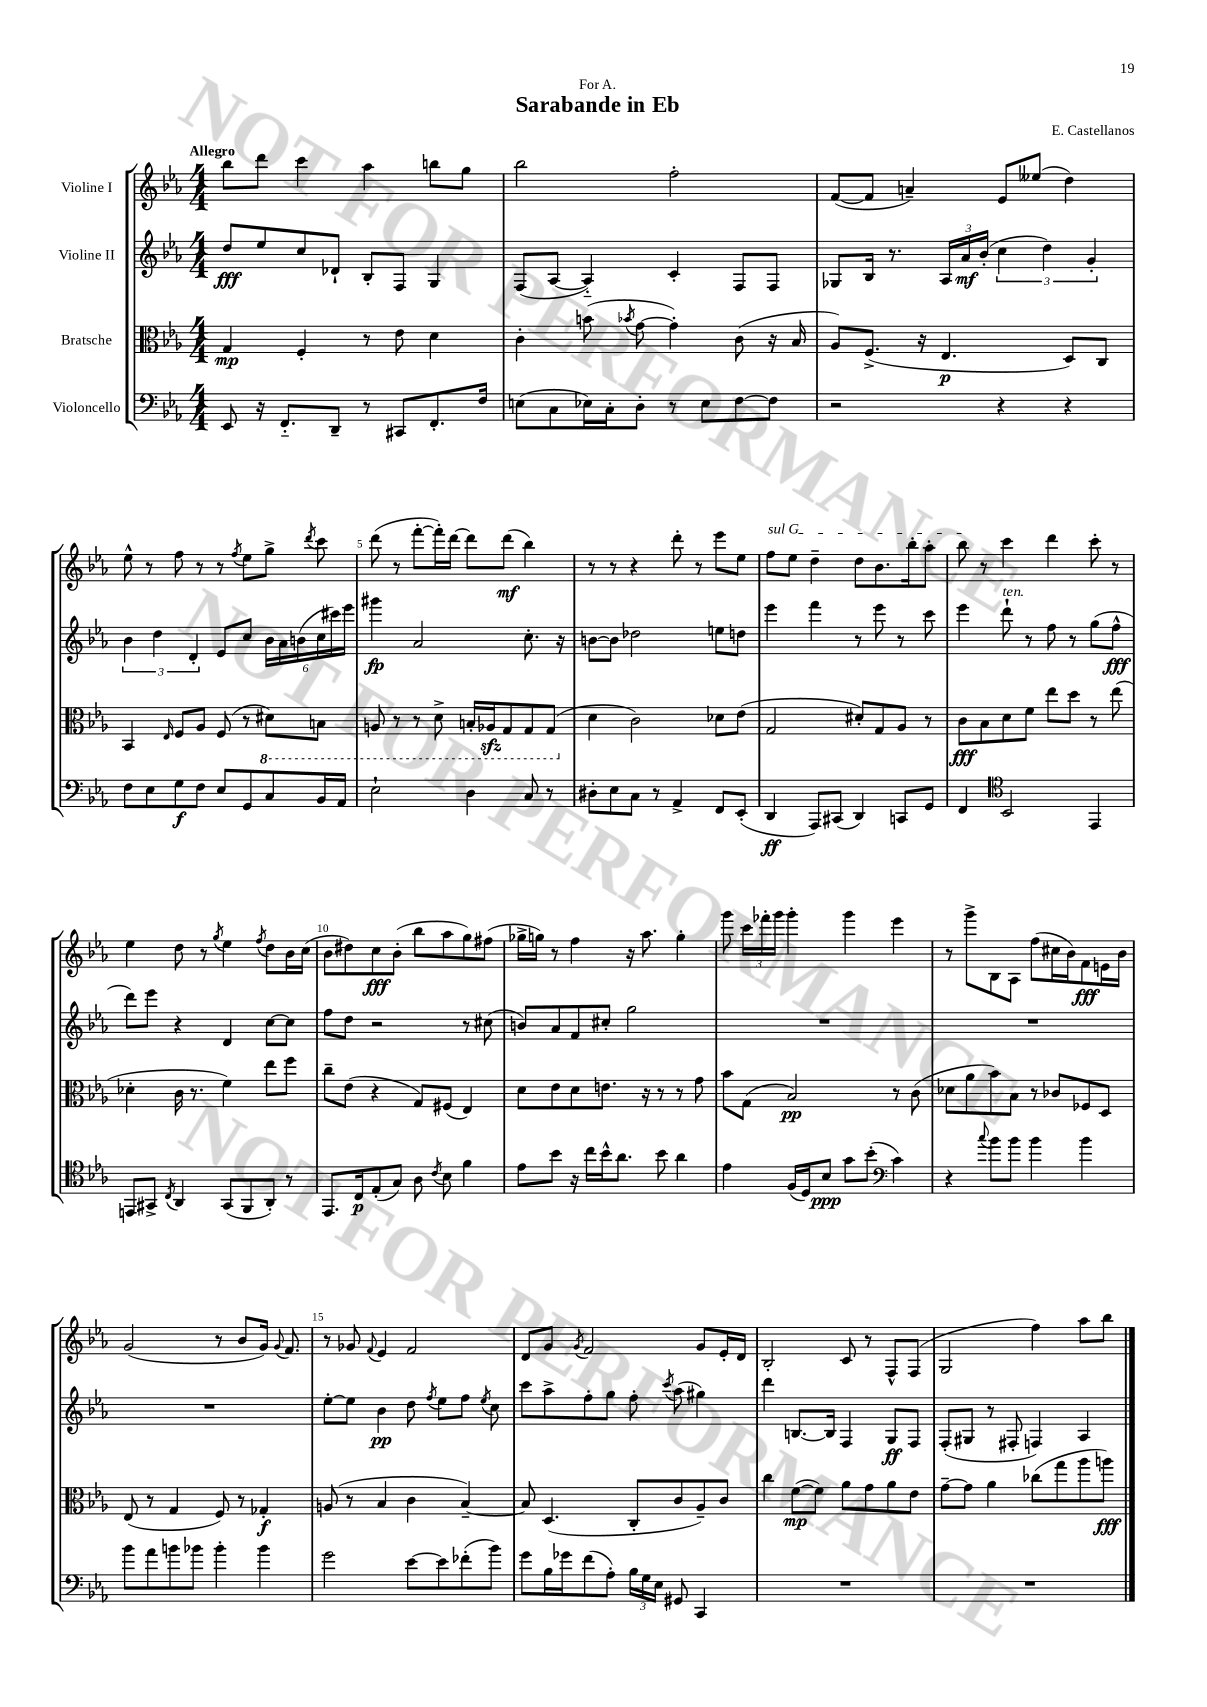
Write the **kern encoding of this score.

**kern	**dynam	**kern	**dynam	**kern	**dynam	**kern	**dynam
*part4	*part4	*part3	*part3	*part2	*part2	*part1	*part1
*staff4	*staff4	*staff3	*staff3	*staff2	*staff2	*staff1	*staff1
*I"Violoncello	*	*I"Bratsche	*	*I"Violine II	*	*I"Violine I	*
*clefF4	*	*clefC3	*	*clefG2	*	*clefG2	*
*k[b-e-a-]	*	*k[b-e-a-]	*	*k[b-e-a-]	*	*k[b-e-a-]	*
*M4/4	*	*M4/4	*	*M4/4	*	*M4/4	*
=1	=1	=1	=1	=1	=1	=1	=1
!	!	!	!	!	!	!LO:TX:a:B:t=Allegro	!
8EE-/	.	4G/	mp	8dd/L	fff	8bb-\L	.
16r	.	.	.	8ee-/	.	8ddd\J	.
8.FF/L	.	.	.	.	.	.	.
.	.	4F'/	.	8cc/	.	4ccc\	.
8DD~/J	.	.	.	8d-X`/J	.	.	.
8r	.	8r	.	8B-'/L	.	4aa-\	.
8CC#X/L	.	8e-\	.	8F/J	.	.	.
8.FF'/	.	4d\	.	4G/	.	8bbn\L	.
.	.	.	.	.	.	8gg\J	.
16F/Jk	.	.	.	.	.	.	.
=2	=2	=2	=2	=2	=2	=2	=2
(8En\L	.	4c'\	.	(8F/L	.	2bb-\	.
8C\	.	.	.	[8A-/J	.	.	.
16E-X\L)	.	(8bn\	.	4A-/])	.	.	.
16C'\J	.	.	.	.	.	.	.
.	.	8qb-X/	.	.	.	.	.
8D'\J	.	[8g\	.	.	.	.	.
8r	.	4g'\])	.	4c'/	.	2ff'\	.
8E-\L	.	.	.	.	.	.	.
[8F\	.	(8c\	.	8F/L	.	.	.
8F\J]	.	16r	.	8F/J	.	.	.
.	.	16B-/	.	.	.	.	.
=3	=3	=3	=3	=3	=3	=3	=3
2r	.	8A-/L)	.	8G-X/L	.	([8f/L	.
.	.	(8.F^/J	.	16B-/Jk	.	8f/J]	.
.	.	.	.	8.r	.	.	.
.	.	.	.	.	.	4an~/)	.
.	.	16r	.	.	.	.	.
.	.	4.E-/	p	24A-/LL	.	.	.
.	.	.	.	24a-/	mf	.	.
.	.	.	.	(24b-'/JJ	.	.	.
4r	.	.	.	6cc\	.	8e-/L	.
.	.	.	.	.	.	(8ee--X/J	.
.	.	.	.	6dd\)	.	.	.
4r	.	8D/L)	.	.	.	4dd\)	.
.	.	.	.	6g'/	.	.	.
.	.	8C/J	.	.	.	.	.
!!LO:LB:g=z
=4	=4	=4	=4	=4	=4	=4	=4
8F\L	.	4BB-/	.	6b-\	.	8ee-^^\	.
8E-\	.	.	.	.	.	8r	.
.	.	.	.	6dd\	.	.	.
.	.	16qqE-/	.	.	.	.	.
8G\	f	8F/L	.	.	.	8ff\	.
.	.	.	.	6d'/	.	.	.
8F\J	.	8A-/J	.	.	.	8r	.
8E-/L	.	(8F/	.	8e-/L	.	8r	.
.	.	.	.	.	.	8qff/	.
8GG/	.	8r	.	8cc/J	.	8ee-\L	.
*	*	*8ba	*	*	*	*	*
8C/	.	8D#X\L)	.	24b-\LL	.	8gg^\J	.
.	.	.	.	24a-\	.	.	.
.	.	.	.	(24bn\	.	.	.
.	.	.	.	.	.	8qddd/	.
16BB-/L	.	8BBn\J	.	24cc\	.	8ccc\	.
.	.	.	.	24ccc#X\)	.	.	.
16AA-/JJ	.	.	.	.	.	.	.
.	.	.	.	24eee-\JJ	.	.	.
=5	=5	=5	=5	=5	=5	=5	=5
2E-`\	.	8AAn/	.	4ggg#X\	fp	(8ddd\	.
.	.	8r	.	.	.	8r	.
.	.	8r	.	2a-/	.	[8fff'\L	.
.	.	8D^\	.	.	.	16fff'\L])	.
.	.	.	.	.	.	[16ddd\JJ	.
4D\	.	16BBn'/LL	.	.	.	8ddd\L]	.
.	.	16AA-Xzz/J	.	.	.	.	.
.	.	8GG/	.	.	.	(8ddd\J	mf
8C/	.	8GG/	.	8.cc'\	.	4bb-\)	.
8r	.	(8GG/J	.	.	.	.	.
.	.	.	.	16r	.	.	.
=6	=6	=6	=6	=6	=6	=6	=6
*	*	*X8ba	*	*	*	*	*
8D#X'\L	.	4d\	.	[8bn\L	.	8r	.
8E-\	.	.	.	8b\J]	.	8r	.
8C\J	.	2c\)	.	2dd-X\	.	4r	.
8r	.	.	.	.	.	.	.
4AA-^/	.	.	.	.	.	8ddd'\	.
.	.	.	.	.	.	8r	.
8FF/L	.	8d-X\L	.	8een\L	.	8eee-\L	.
(8EE-'/J	.	(8e-\J	.	8ddn\J	.	8ee-\J	.
=7	=7	=7	=7	=7	=7	=7	=7
!	!	!	!	!	!	!LO:TX:a:i:t=sul G	!
4DD/	ff	2G/	.	4eee-\	.	8ff\L	.
.	.	.	.	.	.	8ee-\J	.
8AAA-/L)	.	.	.	4fff\	.	4dd~\	.
(8CC#X/J	.	.	.	.	.	.	.
4DD/)	.	8d#X'/L)	.	8r	.	8dd\L	.
.	.	8G/	.	8eee-\	.	8.b-\	.
8CCn/L	.	8A-/J	.	8r	.	.	.
.	.	.	.	.	.	16bb-'\k	.
8GG/J	.	8r	.	8ccc\	.	8aa-'\J	.
=8	=8	=8	=8	=8	=8	=8	=8
4FF/	.	8c\L	fff	4eee-\	.	8bb-\	.
.	.	8B-\	.	.	.	8r	.
*clefC4	*	*	*	*	*	*	*
!	!	!	!	!LO:TX:a:i:t=ten.	!	!	!
2BB-/	.	8d\	.	8ddd`\	.	4ccc\	.
.	.	8f\J	.	8r	.	.	.
.	.	8ee-\L	.	8ff\	.	4ddd\	.
.	.	8dd\J	.	8r	.	.	.
4EE-/	.	8r	.	(8gg\L	.	8ccc'\	.
.	.	(8ee-\	.	8ff^^\J	fff	8r	.
!!LO:LB:g=z
=9	=9	=9	=9	=9	=9	=9	=9
8EEn/L	.	4d-X'\	.	8ddd\L)	.	4ee-\	.
8GG#X^/J	.	.	.	8eee-\J	.	.	.
8qC/	.	.	.	.	.	.	.
4AA-/	.	16c\	.	4r	.	8dd\	.
.	.	8.r	.	.	.	.	.
.	.	.	.	.	.	8r	.
.	.	.	.	.	.	8qgg/	.
(8GG#/L	.	4f\)	.	4d/	.	4ee-\	.
8FF/	.	.	.	.	.	.	.
.	.	.	.	.	.	8qff/	.
8AA-'/J)	.	8ee-\L	.	[8cc\L	.	8dd\L	.
8r	.	8ff\J	.	8cc\J]	.	16b-\L	.
.	.	.	.	.	.	(16cc\JJ	.
=10	=10	=10	=10	=10	=10	=10	=10
8.EE-/L	.	8cc~\L	.	8ff\L	.	8b-\L	.
.	.	(8e-\J	.	8dd\J	.	8dd#X\)	.
16C/k	p	.	.	.	.	.	.
(8E-'/	.	4r	.	2r	.	8cc\	fff
8G/J)	.	.	.	.	.	(8b-'\J	.
8A-\	.	8G/L)	.	.	.	8bb-\L	.
8qc/	.	.	.	.	.	.	.
8B-\	.	(8F#X/J	.	.	.	8aa-\	.
4f\	.	4E-/)	.	8r	.	8gg\)	.
.	.	.	.	(8cc#X\	.	(8ff#X\J	.
=11	=11	=11	=11	=11	=11	=11	=11
8e-\L	.	8d\L	.	8bn/L)	.	16gg-X^\LL	.
.	.	.	.	.	.	16ggn\JJ)	.
8b-\J	.	8e-\	.	8a-/	.	8r	.
16r	.	8d\	.	8f/	.	4ff\	.
16cc\LL	.	.	.	.	.	.	.
16b-^^\J	.	8.en\J	.	8cc#X'/J	.	.	.
8.a-\J	.	.	.	.	.	.	.
.	.	.	.	2gg\	.	16r	.
.	.	16r	.	.	.	8.aa-\	.
8b-\	.	8r	.	.	.	.	.
4a-\	.	8r	.	.	.	4gg'\	.
.	.	8g\	.	.	.	.	.
=12	=12	=12	=12	=12	=12	=12	=12
4e-\	.	8b-\L	.	1r	.	8ggg\	.
.	.	(8G\J	.	.	.	24ccc\LL	.
.	.	.	.	.	.	24fff-X'\	.
.	.	.	.	.	.	24ggg\JJ	.
(16F/LL	.	2B-/)	pp	.	.	4ggg'\	.
16D/J)	.	.	.	.	.	.	.
8B-/J	ppp	.	.	.	.	.	.
8g\L	.	.	.	.	.	4ggg\	.
(8b-'\J	.	.	.	.	.	.	.
*clefF4	*	*	*	*	*	*	*
4c\)	.	8r	.	.	.	4eee-\	.
.	.	(8c\	.	.	.	.	.
=13	=13	=13	=13	=13	=13	=13	=13
4r	.	8d-X\L	.	1r	.	8r	.
.	.	8a-\	.	.	.	8ggg^\L	.
8qqcc/	.	.	.	.	.	.	.
8b-\L	.	8b-\)	.	.	.	8B-\	.
8b-\J	.	8B-\J	.	.	.	8A-\J	.
4b-\	.	8r	.	.	.	(8ff\L	.
.	.	8c-X/L	.	.	.	16cc#X\L	.
.	.	.	.	.	.	16b-\J)	.
4b-\	.	8F-X/	.	.	.	8f\	fff
.	.	8D/J	.	.	.	16en\L	.
.	.	.	.	.	.	16b-\JJ	.
!!LO:LB:g=z
=14	=14	=14	=14	=14	=14	=14	=14
8b-\L	.	(8E-/	.	1r	.	(2g/	.
8a-\	.	8r	.	.	.	.	.
8bn\	.	4G/	.	.	.	.	.
8b-X\J	.	.	.	.	.	.	.
4b-'\	.	8F/)	.	.	.	8r	.
.	.	8r	.	.	.	8b-/L	.
4b-\	.	4G-X'/	f	.	.	16g/Jk)	.
.	.	.	.	.	.	8qqg/	.
.	.	.	.	.	.	8.f/	.
=15	=15	=15	=15	=15	=15	=15	=15
2g\	.	(8An/	.	[8ee-'\L	.	8r	.
.	.	8r	.	8ee-\J]	.	8g-X/	.
.	.	.	.	.	.	8qqf/	.
.	.	4B-/	.	4b-\	pp	4e-/	.
[8e-\L	.	4c\	.	8dd\	.	2f/	.
.	.	.	.	8qff/	.	.	.
8e-\]	.	.	.	8ee-\L	.	.	.
(8f-X'\	.	[4B-~/)	.	8ff\J	.	.	.
.	.	.	.	8qee-/	.	.	.
8b-\J)	.	.	.	8cc\	.	.	.
=16	=16	=16	=16	=16	=16	=16	=16
8g\L	.	8B-/]	.	8ccc\L	.	8d/L	.
16B-\L	.	(4.D/	.	8aa-^\	.	8g/J	.
16g-X\J	.	.	.	.	.	.	.
.	.	.	.	.	.	8qg/	.
(8f\	.	.	.	8ff'\	.	2f/	.
8A-'\J)	.	.	.	8gg\J	.	.	.
24B-\LL	.	8C'/L	.	8ff'\	.	.	.
24G\	.	.	.	.	.	.	.
24E-\JJ	.	.	.	.	.	.	.
.	.	.	.	8qccc/	.	.	.
8GG#X/	.	8c/	.	(8aa-\	.	.	.
4CC/	.	8A-~/)	.	4gg#X\)	.	8g/L	.
.	.	8c/J	.	.	.	16e-'/L	.
.	.	.	.	.	.	16d/JJ	.
=17	=17	=17	=17	=17	=17	=17	=17
1r	.	4cc\	.	4ddd\	.	2B-'/	.
.	.	([8f\L	mp	[8.Bn/L	.	.	.
.	.	8f\J])	.	.	.	.	.
.	.	.	.	16B/Jk]	.	.	.
.	.	8a-\L	.	4F/	.	8c/	.
.	.	8g\	.	.	.	8r	.
.	.	8a-\	.	8G/L	ff	8F^^/L	.
.	.	8e-\J	.	8F/J	.	(8F/J	.
=18	=18	=18	=18	=18	=18	=18	=18
1r	.	[8g~\L	.	(8F'/L	.	2G/	.
.	.	8g\J]	.	8G#X/J	.	.	.
.	.	4a-\	.	8r	.	.	.
.	.	.	.	8F#X'/	.	.	.
.	.	(8cc-X\L	.	4Fn/)	.	4ff\)	.
.	.	8gg\	.	.	.	.	.
.	.	8aa-\	.	4A-/	.	8aa-\L	.
.	.	8aan\J)	fff	.	.	8bb-\J	.
==	==	==	==	==	==	==	==
*-	*-	*-	*-	*-	*-	*-	*-
